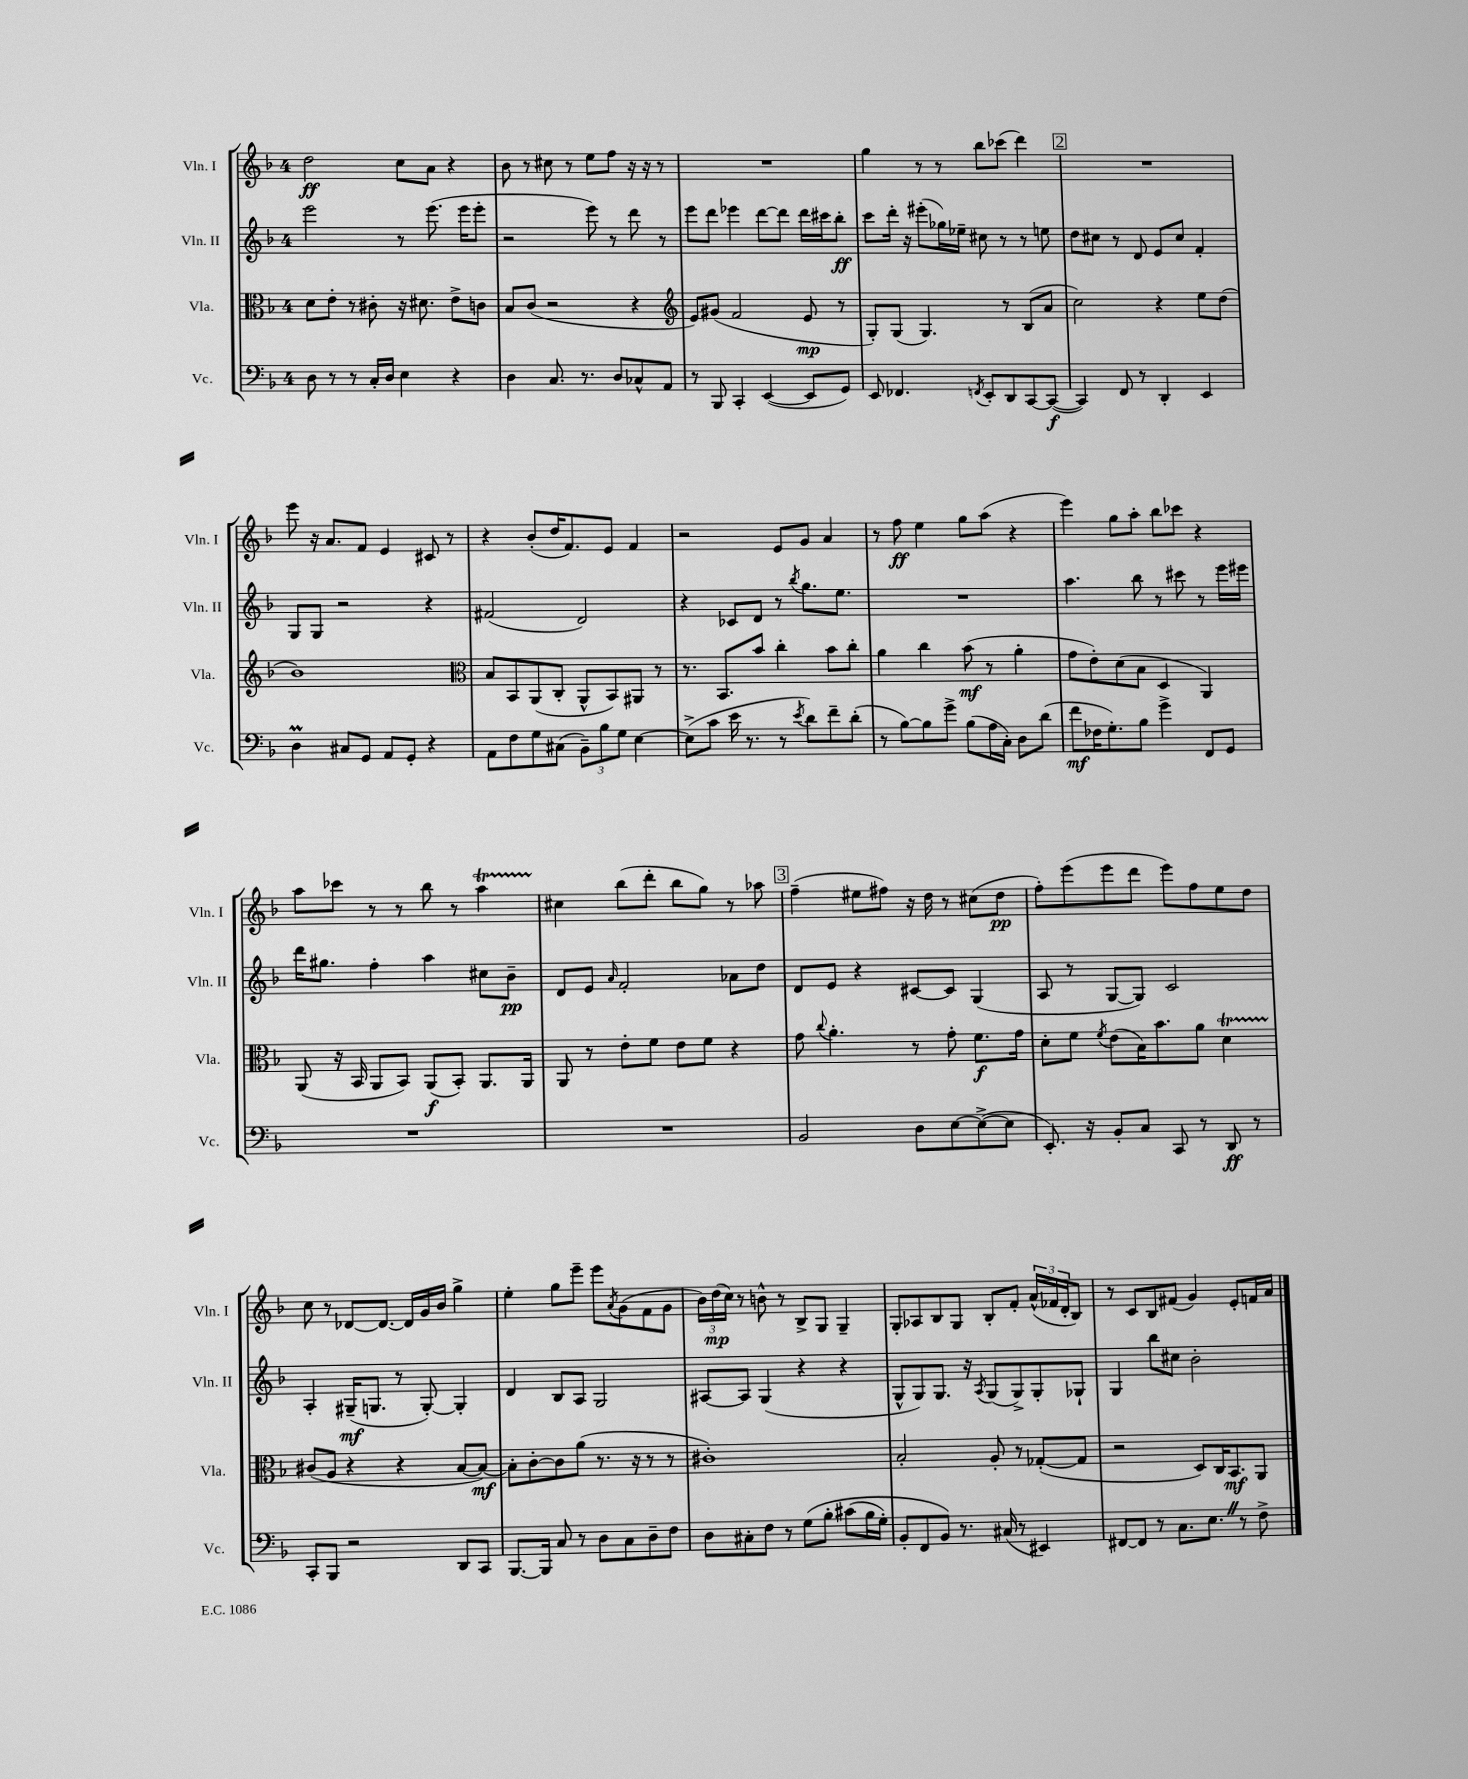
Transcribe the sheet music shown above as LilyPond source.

<<
\new StaffGroup <<
\new Staff = "s0" \with { instrumentName = "Vln. I" shortInstrumentName = "Vln. I" } {
    \clef treble \key f \major \once \override Staff.TimeSignature.style = #'single-digit \time 4/4
    d''2\ff c''8 a'8 r4 |
    bes'8 r8 cis''8 r8 e''8 f''8 r16 r16 r8 |
    R1 |
    g''4 r8 r8 bes''8 ces'''8( d'''4) |
    \mark \markup { \box "2" } R1 |
    e'''8 r16 a'8. f'8 e'4 cis'8 r8 |
    r4 bes'8-.( d''16 f'8.) e'8 f'4 |
    r2 e'8 g'8 a'4 |
    r8 f''8\ff e''4 g''8 a''8( r4 |
    e'''4) g''8 a''8-. bes''8 ces'''8 r4 |
    a''8 ces'''8 r8 r8 bes''8 r8 a''4\startTrillSpan |
    cis''4\stopTrillSpan bes''8( d'''8-. bes''8 g''8) r8 aes''8 |
    \mark \markup { \box "3" } f''4--( eis''8 fis''8) r16 d''16 r8 cis''8( d''8\pp |
    f''8-.) e'''8( e'''8 d'''8 e'''8) f''8 e''8 d''8 |
    c''8 r8 des'8~ des'8.~ des'16 g'16 bes'16 g''4-> |
    e''4-. g''8 e'''8-- e'''8 \acciaccatura { a'8 } g'8( f'8 g'8 |
    \tuplet 3/2 { bes'16) d''16\mp( c''16) } r8 b'8-^ r8 bes8-> g8 g4-- |
    g8-. aes8 bes8 g8 bes8-. f'8-. \tuplet 3/2 { a'16-^( fes'16 d'16-. } bes8) |
    r8 c'8 bes8 fis'8( g'4) e'8-. f'16 a'16 \bar "|." |
}
\new Staff = "s1" \with { instrumentName = "Vln. II" shortInstrumentName = "Vln. II" } {
    \clef treble \key f \major \once \override Staff.TimeSignature.style = #'single-digit \time 4/4
    e'''2 r8 e'''8.( e'''16 e'''8-. |
    r2 e'''8) r8 d'''8 r8 |
    e'''8 d'''8 ees'''4 d'''8~ d'''8 d'''16 cis'''16 bes''8-.\ff |
    c'''8 d'''16-. r16 eis'''8-.( ges''16) ees''16-- cis''8 r8 r8 e''8 |
    \mark \markup { \box "2" } d''8 cis''8 r8 d'8 e'8 cis''8 f'4-. |
    g8 g8 r2 r4 |
    fis'2( d'2) |
    r4 ces'8 d'8 r8 \acciaccatura { bes''8 } g''8. e''8. |
    R1 |
    a''4. bes''8 r8 cis'''8 r8 e'''16 eis'''16 |
    d'''16 gis''8. f''4-. a''4 cis''8 bes'8--\pp |
    d'8 e'8 \grace { a'16 } f'2-. aes'8 d''8 |
    \mark \markup { \box "3" } d'8 e'8 r4 cis'8~ cis'8 g4( |
    a8 r8 g8~ g8) c'2 |
    a4-. gis16--\mf( g8. r8 g8~-.) g4-. |
    d'4 bes8 a8 g2 |
    ais8~ ais8 g4( r4 r4 |
    g8-^ g8) g8. r16 \acciaccatura { a8 } g8( g8->) g8-. ges8-! |
    g4 bes''8 cis''8 bes'2-. \bar "|." |
}
\new Staff = "s2" \with { instrumentName = "Vla." shortInstrumentName = "Vla." } {
    \clef alto \key f \major \once \override Staff.TimeSignature.style = #'single-digit \time 4/4
    d'8 e'8-. r8 cis'8-. r16 dis'8. e'8-> c'8 |
    bes8 c'8( r2 r4 |
    \clef treble e'8) gis'8( f'2 e'8\mp r8 |
    g8-.) g8( g4.) r8 bes8( a'8 |
    \mark \markup { \box "2" } c''2) r4 e''8 d''8( |
    bes'1) |
    \clef alto bes8 bes,8 a,8( c8-. a,8-^ bes,8) ais,8 r8 |
    r8. bes,8. bes'8 c''4-. bes'8 c''8-. |
    a'4 c''4 bes'8\mf( r8 a'4-. |
    g'8 e'8-.) d'8( bes8 d4 a,4) |
    a,8( r16 bes,16 a,8 bes,8) a,8\f( bes,8-.) a,8. a,16 |
    a,8 r8 e'8-. f'8 e'8 f'8 r4 |
    \mark \markup { \box "3" } g'8 \appoggiatura { c''8 } a'4.-. r8 g'8-. f'8.\f g'16 |
    d'8-. f'8 \acciaccatura { f'8 } e'8( bes16) bes'8. a'8 d'4\startTrillSpan |
    cis'8\stopTrillSpan( a8 r4 r4 bes8~ bes8~\mf) |
    bes8-. c'8~-. c'8 a'8( r8. r16 r8 r8 |
    cis'1-.) |
    bes2-. a8-. r8 ges8~-.( ges8 |
    r2 d8) c16 bes,8.\mf a,8 \bar "|." |
}
\new Staff = "s3" \with { instrumentName = "Vc." shortInstrumentName = "Vc." } {
    \clef bass \key f \major \once \override Staff.TimeSignature.style = #'single-digit \time 4/4
    d8 r8 r8 c16-. d16 e4 r4 |
    d4 c8. r8. d8 ces8-^ a,8 |
    r8 bes,,8 c,4-. e,4~( e,8 g,8) |
    e,8 fes,4. \acciaccatura { f,8 } e,8-. d,8 c,8~ c,8~\f( |
    \mark \markup { \box "2" } c,4) f,8 r8 d,4-. e,4 |
    d4\prall cis8 g,8 a,8 g,8-. r4 |
    a,8 f8 g8 cis8( \tuplet 3/2 { bes,8--) bes8 g8 } e4~ |
    e8->( c'8 e'16 r8. r8 \acciaccatura { e'8 } d'8) f'8-- d'8-.( |
    r8 bes8~) bes8 g'8-> bes8( a16 c16-.) d8 d'8( |
    f'8\mf fes16 g8.-.) bes8 g'4-> f,8 g,8 |
    R1 |
    R1 |
    \mark \markup { \box "3" } bes,2 d8 e8~ e8~->( e8 |
    e,8.-.) r16 bes,8-. c8 c,8 r8 d,8\ff r8 |
    c,8-. bes,,8 r2 d,8 c,8 |
    bes,,8.~ bes,,16 c8 r8 d8 c8 d8-- f8 |
    d8 cis8-. f8 r8 g8\( bes8-. cis'8( bes16 g16-.) |
    bes,8-. f,8 bes,8\) r8. cis16( r8 eis,4) |
    fis,8~ fis,8 r8 c8. e8. \once \override BreathingSign.text = \markup { \musicglyph "scripts.caesura.straight" } \breathe r8 f8-> \bar "|." |
}
>>
>>
\layout { \context { \Score \remove "Bar_number_engraver" } }
